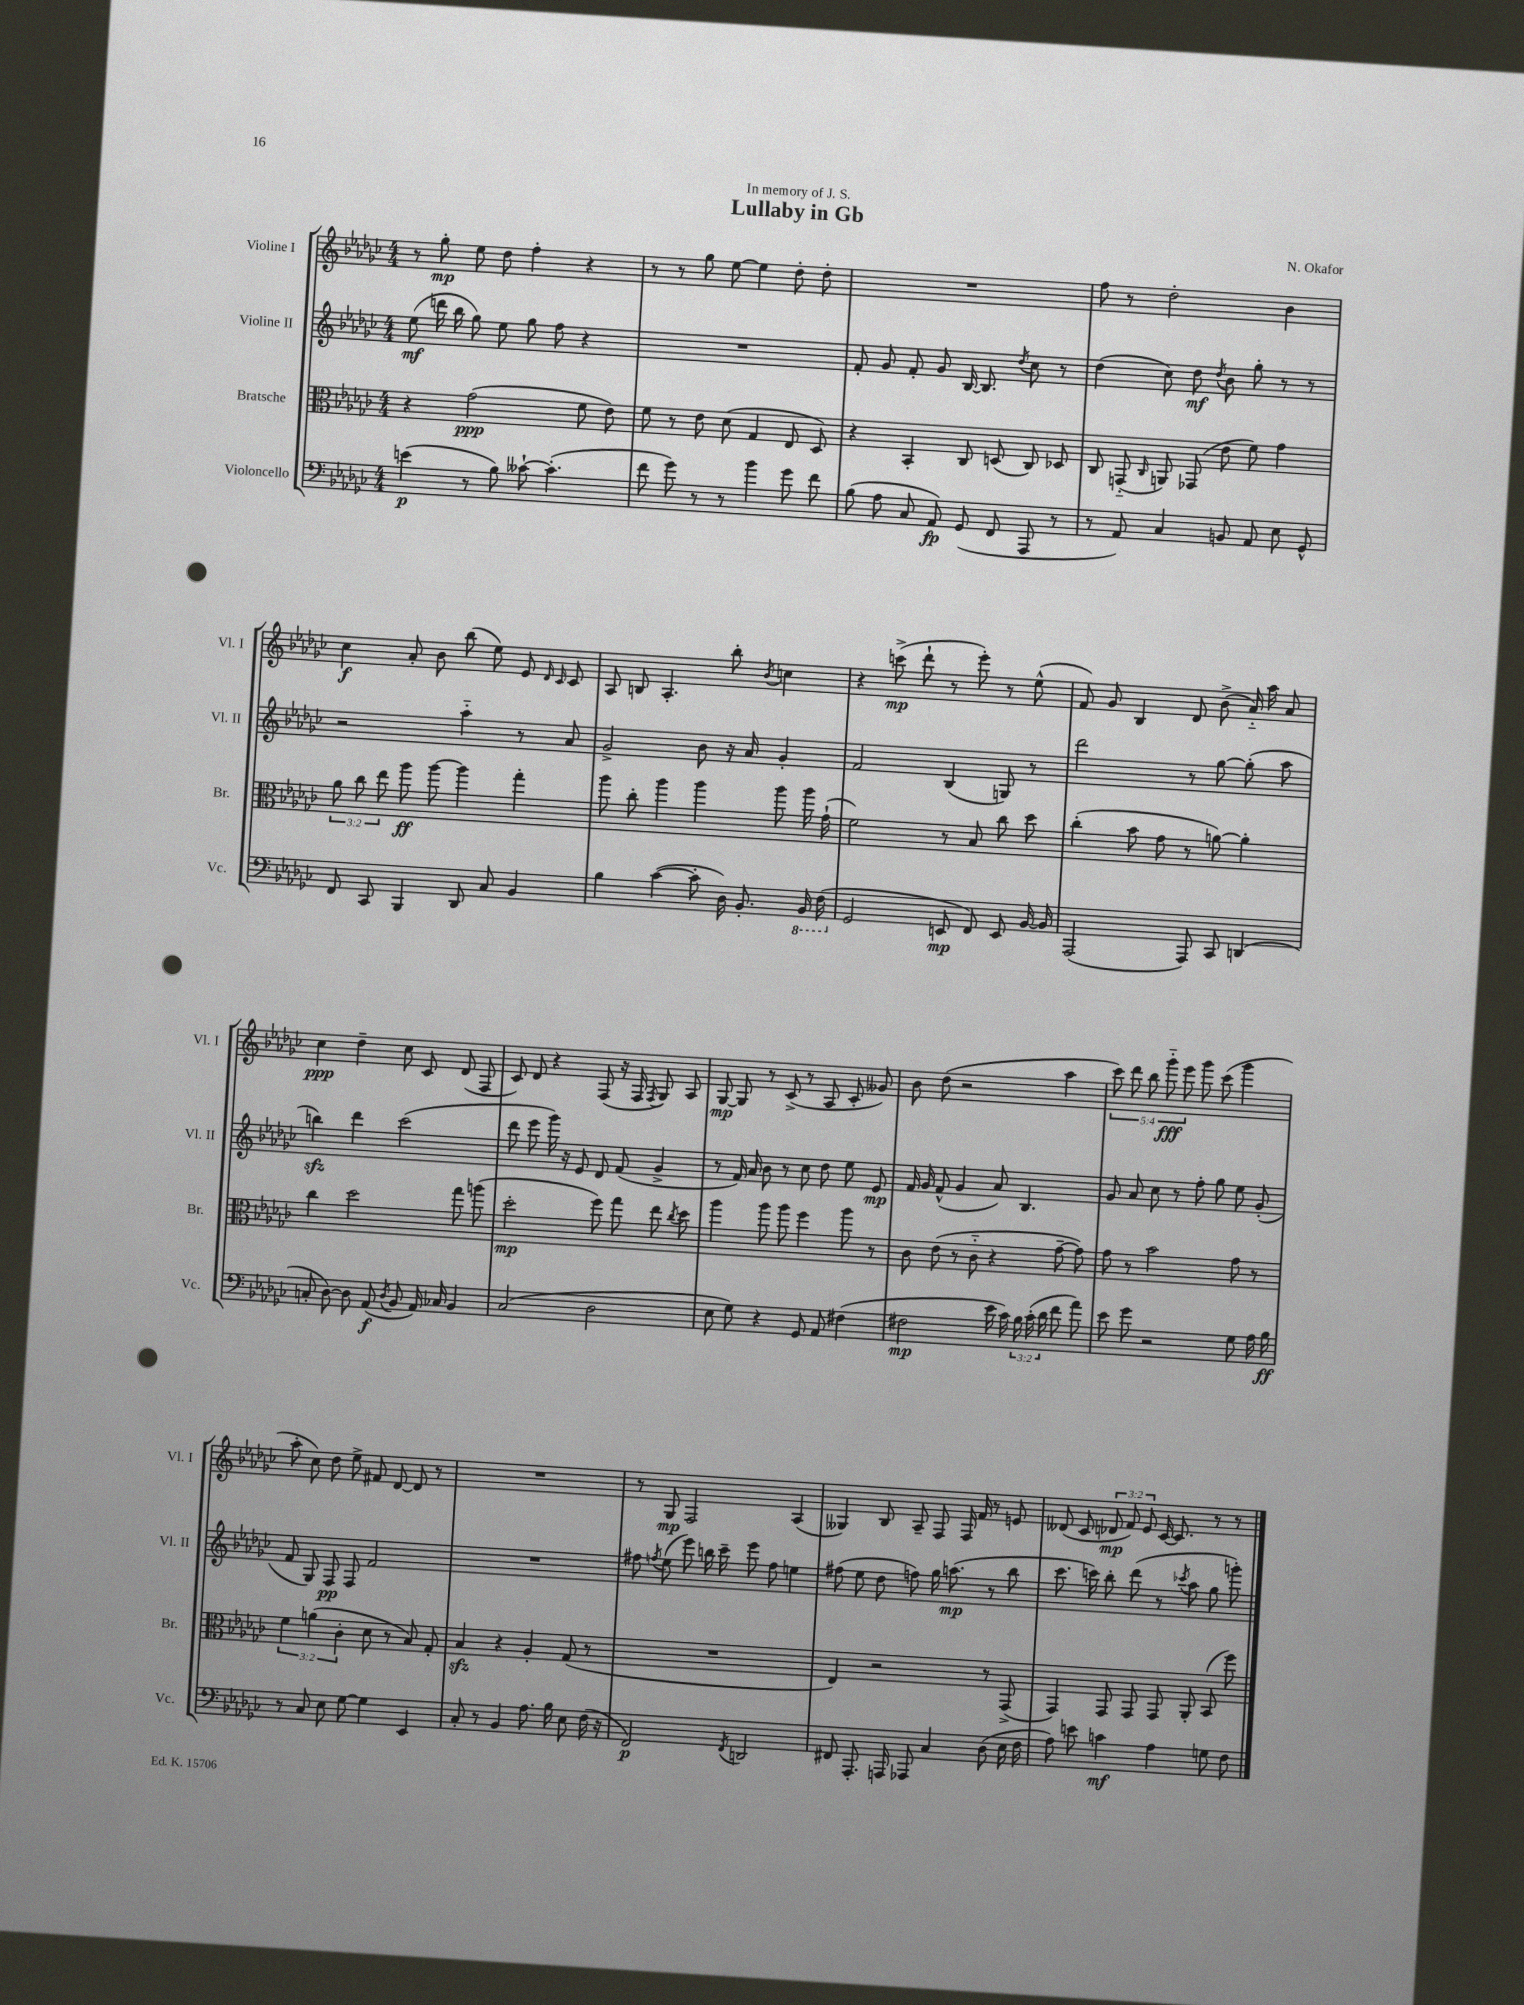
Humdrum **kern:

**kern	**kern	**kern	**kern
*staff4	*staff3	*staff2	*staff1
*clefF4	*clefC3	*clefG2	*clefG2
*k[b-e-a-d-g-c-]	*k[b-e-a-d-g-c-]	*k[b-e-a-d-g-c-]	*k[b-e-a-d-g-c-]
*M4/4	*M4/4	*M4/4	*M4/4
(4e	4r	(8ee-	8r
.	.	16ddd	8gg-'
.	.	16bb-	.
8r	(2g-	8gg-)	8ee-
8B-)	.	8ee-	8dd-
[8c--`	.	8gg-	4ff'
(4.c--']	.	8ff	.
.	8f	4r	4r
.	8e-)	.	.
=	=	=	=
8f	8f	1r	8r
8g-)	8r	.	8r
8r	8e-	.	8gg-
8r	(8d-	.	[8ee-
4b-	4G-	.	4ee-]
8g-	8E-	.	8dd-'
8f	8D-)	.	8dd-'
=	=	=	=
(8B-	4r	8f'	1r
8A-	.	8g-	.
8C-	4BB-'	8f'	.
8AA-)	.	8g-	.
(8GG-	8C-	[16B-	.
.	.	8.B-]	.
8FF	(8D	.	.
.	.	8qdd-	.
8AAA-	8C-)	8cc-	.
8r	8D-	8r	.
=	=	=	=
8r	8C-	(4dd-	8ff
8AA-)	(8GG'~	.	8r
.	16qqC-	.	.
4C-	8AA)	8cc-)	2dd-'
.	(8GG-	8dd-	.
.	.	8qdd-	.
8BB	8e-	8b-	.
8AA-	8f)	8gg-'	.
8E-	4g-	8r	4b-
8GG-^^	.	8r	.
=	=	=	=
8FF	12a-	2r	4cc-
.	12cc-	.	.
8CC-	.	.	.
.	12ee-	.	.
4BBB-	8aa-	.	8a-'
.	[8aa-	.	8b-
8DD-	4aa-]	4aa-'~	(8bb-
8C-	.	.	8ee-)
4BB-	4gg-'	8r	8e-
.	.	.	16qqd-
.	.	.	16qqc-
.	.	8a-	8c-
=	=	=	=
4B-	8aa-	2g-^	8A-
.	8cc-'	.	8B
([4c-	4aa-	.	4.A-'
8c-']	4aa-	8b-	.
16D-)	.	16r	8bb-'
8.BB-'	.	16a-	.
.	.	.	8qb-
.	8aa-	4g-'	4cc
16BBB-	16aa-	.	.
(16FF	(16g-`	.	.
=	=	=	=
2GG-	2f)	2f	4r
.	.	.	(8ccc^
.	.	.	8ddd-`
8EE	8r	(4B-	8r
8FF)	8B-	.	8eee-')
8EE	8cc-	8G)	8r
[16BB-	8dd-	8r	(8ee-^^
16BB-]	.	.	.
=	=	=	=
(2AAA-	(4cc-'	2ddd-	8f)
.	.	.	8g-
.	8b-	.	4B-
.	8g-	.	.
8AAA-)	8r	8r	8d-
8CC-	[8a)	[8gg-	(8b-^
(4DD	4a']	(8gg-']	16a-'~)
.	.	.	16aa-
.	.	8aa-	8a-
=	=	=	=
8C'	4cc-	4bb)	4cc-
[8D-)	.	.	.
8D-]	2dd-	4ddd-	4dd-~
(8AA-	.	.	.
8qD-	.	.	.
8BB-	.	(2ccc-	8cc-
16AA-)	.	.	8c-
16C-	.	.	.
4BB-	8gg-	.	(8d-
.	(8aa	.	8F
=	=	=	=
(2C-	2dd-'	8ddd-	8c-)
.	.	8eee-	8d-
.	.	16ggg-)	4r
.	.	16r	.
.	.	8e-	.
2D-	8ff)	8d-	(8F
.	8gg-	(8f	16r
.	.	.	16F
.	.	.	8qF
.	8ee-	4g-^	8G-)
.	8qcc-	.	.
.	8dd-	.	8A-
=	=	=	=
8E-	4aa-	8r	[8G-
8G-)	.	16f)	8G-]
.	.	16a-	.
4r	8aa-	8b-	8r
.	8aa-	8r	(8c-^
8GG-	4ff	8cc-	8r
8AA-	.	8dd-	8A-
(4F#	8aa-	8ee-	8c-'
.	8r	8e-	8g--)
=	=	=	=
2F#	8c-	16f	8b-
.	.	16g-	.
.	(8e-	(8f^^	(8dd-
.	8r	4g-	2r
.	8c-'~	.	.
16e-	4r	8a-)	.
16c-)	.	.	.
24B-	.	4.B-	.
(24c-'	.	.	.
24d-	.	.	.
8f	[8g-~	.	4aa-
8a-)	8g-])	.	.
=	=	=	=
8e-	8g-	8g-	10ccc-)
.	.	.	10ddd-
8g-	8r	8a-	.
.	.	.	10bb-
2r	2b-	8cc-	.
.	.	.	10ggg-'~
.	.	8r	.
.	.	.	10eee-
.	.	8ff'	8ggg-
.	.	8gg-	(8ccc-
8G-	8g-	8ee-	4ggg-
16A-	8r	(8g-'	.
16B-	.	.	.
=	=	=	=
8r	6f	8f	8aa-'
8C-	.	8G-)	8cc-)
.	(6a	.	.
8E-	.	8F	8dd-
.	6c-'	.	.
[8G-	.	8F	8ee-^
4G-]	8d-	2f	8f#
.	8r	.	[8d-
4EE-	8B-)	.	8d-]
.	8G-'	.	8r
=	=	=	=
8C-'	4B-	1r	1r
8r	.	.	.
4BB-	4r	.	.
8.A-	4A-'	.	.
16B-	.	.	.
8E-	(8G-	.	.
(16F	8r	.	.
16r	.	.	.
=	=	=	=
2FF)	1r	8ff#	8r
.	.	8qff	.
.	.	(8ee-	8G-
.	.	8eee-)	2F
.	.	16bb	.
.	.	16ccc-~	.
8qFF	.	.	.
2DD	.	8eee-	.
.	.	8ff	.
.	.	4ee	(4A-
=	=	=	=
8FF#	4E-)	(8ff#	4G--)
8.AAA-'	.	8ee-	.
.	2r	8dd-	8B-
16AAA	.	.	.
8AAA-	.	8ff)	8A-~
4C-	.	16gg-	8F
.	.	(8.aa	.
.	.	.	16F
.	.	.	16f
(8D-	8r	8r	8r
16E-	(8GG-^	8bb-	8e
16F	.	.	.
=	=	=	=
8A-)	4GG-)	8.ccc-	(8d--
8e	.	.	8c-
.	.	16ccc)	.
4c	8GG-	8bb-'	12d-
.	.	.	12f)
.	8GG-	(8ddd-	.
.	.	.	12e-
4A-	8GG-	8r	[16c-
.	.	.	8.c-]
.	.	8qccc-	.
.	8AA-'	8aa-	.
8G	(8BB-	8gg-	8r
8F	8ff)	8ggg')	8r
==	==	==	==
*-	*-	*-	*-
